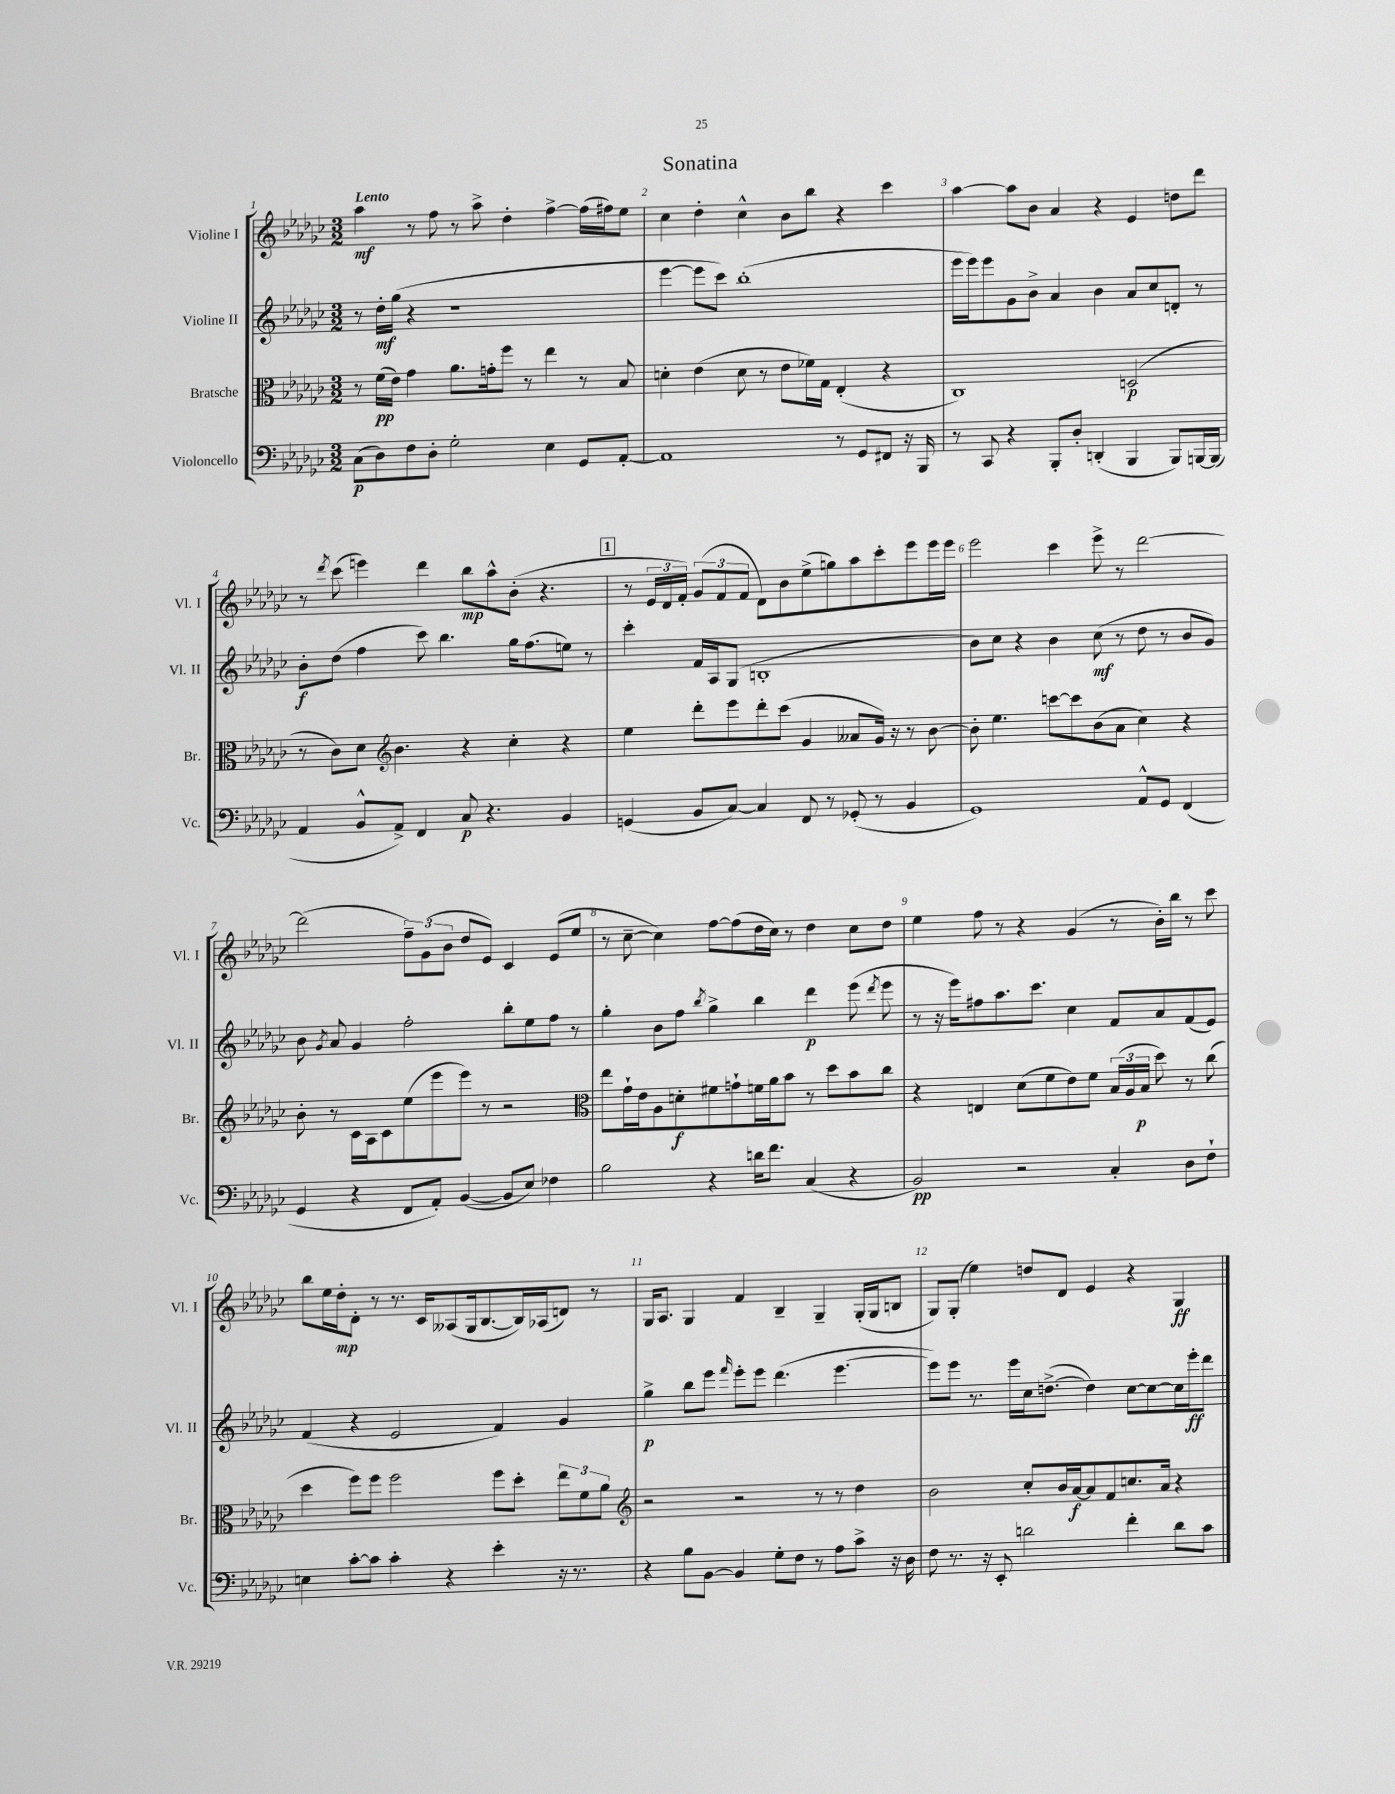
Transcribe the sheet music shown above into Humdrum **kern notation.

**kern	**dynam	**kern	**dynam	**kern	**dynam	**kern	**dynam
*part4	*part4	*part3	*part3	*part2	*part2	*part1	*part1
*staff4	*staff4	*staff3	*staff3	*staff2	*staff2	*staff1	*staff1
*I"Violoncello	*	*I"Bratsche	*	*I"Violine II	*	*I"Violine I	*
*I'Vc.	*	*I'Br.	*	*I'Vl. II	*	*I'Vl. I	*
*clefF4	*	*clefC3	*	*clefG2	*	*clefG2	*
*k[b-e-a-d-g-c-]	*	*k[b-e-a-d-g-c-]	*	*k[b-e-a-d-g-c-]	*	*k[b-e-a-d-g-c-]	*
*M3/2	*	*M3/2	*	*M3/2	*	*M3/2	*
=1	=1	=1	=1	=1	=1	=1	=1
!	!	!	!	!	!	!LO:TX:a:B:t=Lento	!
(8C-\L	p	8r	.	8r	.	4aa-\	mf
8D-\)	.	(16f\LL	pp	16dd-'\LL	mf	.	.
.	.	16e-\JJ)	.	(16gg-\JJ	.	.	.
8F\	.	4g-\	.	4r	.	8r	.
8D-'\J	.	.	.	.	.	8ff\	.
2G-'\	.	8.a-\L	.	1r	.	8r	.
.	.	.	.	.	.	8aa-^\	.
.	.	16gn'\k	.	.	.	.	.
.	.	8ff\J	.	.	.	4dd-'\	.
.	.	8r	.	.	.	.	.
4E-\	.	4ee-\	.	.	.	[4ff^\	.
8GG-/L	.	8r	.	.	.	(16ff\LL]	.
.	.	.	.	.	.	16ff#X\J)	.
[8AA-'/J	.	8B-/	.	.	.	8ee-\J	.
=2	=2	=2	=2	=2	=2	=2	=2
1AA-]	.	4dn'\	.	[4eee-\	.	4cc-\	.
.	.	(4e-\	.	8eee-\L]	.	4dd-'\	.
.	.	.	.	8ccc-\J)	.	.	.
.	.	8d\	.	(1bb-'	.	4cc-^^\	.
.	.	8r	.	.	.	.	.
.	.	8e-\L	.	.	.	8b-\L	.
.	.	16f-X\L)	.	.	.	8bb-\J	.
.	.	16G-\JJ	.	.	.	.	.
8r	.	(4E-'/	.	.	.	4r	.
8GG-/L	.	.	.	.	.	.	.
8FF#X/J	.	4r	.	.	.	4ccc-\	.
16r	.	.	.	.	.	.	.
16BBB-/	.	.	.	.	.	.	.
=3	=3	=3	=3	=3	=3	=3	=3
8r	.	1C-)	.	16eee-\LL	.	[4aa-\	.
.	.	.	.	16eee-\J)	.	.	.
8CC-/	.	.	.	8eee-\	.	.	.
4r	.	.	.	8g-\	.	8aa-\L]	.
.	.	.	.	8b-^\J	.	8b-\J	.
8BBB-'/L	.	.	.	4a-/	.	4a-/	.
8D-'/J	.	.	.	.	.	.	.
(4DDn'/	.	.	.	4b-\	.	4r	.
4BBB-/	.	(2Dn/	p	8a-/L	.	4e-/	.
.	.	.	.	8cc-/	.	.	.
8BBB-/L)	.	.	.	8dn'/J	.	8ddn\L	.
[16BBBn/L	.	.	.	8r	.	8ddd-\J	.
(16BBB/JJ]	.	.	.	.	.	.	.
!!LO:LB:g=z
=4	=4	=4	=4	=4	=4	=4	=4
4AA-/	.	8r	.	8b-'\L	f	8r	.
.	.	.	.	.	.	8qddd-/	.
.	.	8c-\L)	.	(8dd-\J	.	(8ccc-\	.
8BB-^^/L	.	8d-\J	.	4ff\	.	4eeen\)	.
*	*	*clefG2	*	*	*	*	*
8AA-^/J)	.	4.b-\	.	.	.	.	.
4FF/	.	.	.	8ccc-\)	.	4ddd-\	.
.	.	.	.	4.bb-\	.	.	.
8C-/	p	4r	.	.	.	8bb-\L	mp
4.r	.	.	.	.	.	8aa-^^\	.
.	.	4cc-'\	.	16gg-\KL	.	(8b-'\J	.
.	.	.	.	(8.ff\	.	.	.
.	.	.	.	.	.	4.r	.
4BB-/	.	4r	.	8een\J)	.	.	.
.	.	.	.	8r	.	.	.
!!LO:REH:place=s1:t=1
=5	=5	=5	=5	=5	=5	=5	=5
(4GGn/	.	4ee-\	.	4ccc-'\	.	8r	.
.	.	.	.	.	.	24e-/LL	.
.	.	.	.	.	.	24d-/	.
.	.	.	.	.	.	24f'/JJ)	.
8BB-/L	.	8ddd-'\L	.	16f/LL	.	(12g-/L	.
.	.	.	.	16A-/J	.	.	.
.	.	.	.	.	.	12f/	.
[8C-/J)	.	8eee-\	.	(8G-/J	.	.	.
.	.	.	.	.	.	12f/J	.
4C-/]	.	8ddd-'\	.	1Bn'	.	8d-\L)	.
.	.	(8ccc-\J	.	.	.	8b-\	.
8FF/	.	4g-/	.	.	.	(8ee-^\	.
8r	.	.	.	.	.	8ggn\)	.
(8GG-X'/	.	8a--X/L	.	.	.	8aa-\	.
8r	.	16g-/Jk)	.	.	.	8ccc-'\	.
.	.	16r	.	.	.	.	.
4BB-/	.	8r	.	.	.	8eee-\	.
.	.	[8b-\	.	.	.	16eee-\L	.
.	.	.	.	.	.	16eee-\JJ	.
=6	=6	=6	=6	=6	=6	=6	=6
1GG-)	.	8b-'\]	.	8b-\L)	.	2eee-\	.
.	.	4.ee-\	.	8cc-\J	.	.	.
.	.	.	.	4r	.	.	.
.	.	[8cccn\L	.	4b-\	.	4ccc-\	.
.	.	8ccc\]	.	.	.	.	.
.	.	(8b-\	.	(8cc-\	mf	8eee-^\	.
.	.	8a-\J	.	8r	.	8r	.
8AA-^^/L	.	4cc-\)	.	8dd-\	.	[2ddd-\	.
8GG-/J	.	.	.	8r	.	.	.
(4FF/	.	4r	.	8b-/L	.	.	.
.	.	.	.	8g-/J)	.	.	.
!!LO:LB:g=z
=7	=7	=7	=7	=7	=7	=7	=7
4GG-/	.	8b-'\	.	8b-\	.	(2ddd-\]	.
.	.	.	.	8qg-/	.	.	.
.	.	8r	.	8a-/	.	.	.
4r	.	16c-\LL	.	4g-/	.	.	.
.	.	16A-\J	.	.	.	.	.
.	.	8c-\	.	.	.	.	.
8FF/L	.	(8ee-\	.	2ff'\	.	12ff~\L)	.
.	.	.	.	.	.	(12g-\	.
8AA-'/J)	.	8eee-\	.	.	.	.	.
.	.	.	.	.	.	12b-\J	.
([4BB-/	.	8eee-\J)	.	.	.	8dd-/L	.
.	.	8r	.	.	.	8e-/J)	.
8BB-/L]	.	2r	.	8bb-'\L	.	4c-/	.
8E-/J)	.	.	.	8ee-\	.	.	.
4F-X\	.	.	.	8ff\J	.	(8e-/L	.
.	.	.	.	8r	.	8ee-/J	.
=8	=8	=8	=8	=8	=8	=8	=8
*	*	*clefC3	*	*	*	*	*
2B-\	.	8ee-\L	.	4gg-'\	.	8r	.
.	.	16g-`\L	.	.	.	[8cc-~\	.
.	.	16e-\J	.	.	.	.	.
.	.	8A-\	.	8b-\L	.	4cc-\])	.
.	.	8dn'\	f	8ff\J	.	.	.
.	.	.	.	8qbb-/	.	.	.
4r	.	8f#X\	.	4gg-^\	.	[8ff\L	.
.	.	8gn`\	.	.	.	(8ff\]	.
16dn\KL	.	16fn\L	.	4bb-\	.	16dd-\L	.
8.f\J	.	16a-\J	.	.	.	16cc-\JJ)	.
.	.	8b-\J	.	.	.	8r	.
(4C-/	.	8r	.	4ddd-\	p	4dd-\	.
.	.	8dd-\L	.	.	.	.	.
4r	.	8b-\	.	(8eee-\	.	8cc-\L	.
.	.	.	.	8qddd-/	.	.	.
.	.	8cc-\J	.	8eee-\	.	8dd-\J	.
=9	=9	=9	=9	=9	=9	=9	=9
2BB-/)	pp	4r	.	8r	.	4ee-\	.
.	.	.	.	16r	.	.	.
.	.	.	.	16eee-\KL)	.	.	.
.	.	4En/	.	8ff#X\	.	8ff\	.
.	.	.	.	8.aa-\	.	8r	.
2r	.	(8d-\L	.	.	.	4r	.
.	.	.	.	8.ccc-\J	.	.	.
.	.	8f\	.	.	.	.	.
.	.	8e-\)	.	4cc-\	.	(4g-/	.
.	.	8f\J	.	.	.	.	.
4C-'/	.	(24B-/LL	.	8f/L	.	8r	.
.	.	24A-/	.	.	.	.	.
.	.	24B-/JJ	p	.	.	.	.
.	.	8dd-\)	.	8a-/	.	16b-'\LL)	.
.	.	.	.	.	.	16bb-\JJ	.
8D-\L	.	8r	.	(8f/	.	8r	.
8F`\J	.	(8cc-\	.	8e-/J)	.	8ccc-\	.
!!LO:LB:g=z
=10	=10	=10	=10	=10	=10	=10	=10
4En\	.	4dd-\	.	(4f/	.	8bb-\L	.
.	.	.	.	.	.	16ee-\L	.
.	.	.	.	.	.	16dd-'\J	mp
[8c-'\L	.	8ff\L)	.	4r	.	8d-'\J	.
8c-\J]	.	8ff\J	.	.	.	8r	.
4c-'\	.	2ff\	.	2e-/	.	8.r	.
.	.	.	.	.	.	16c-/KL	.
4r	.	.	.	.	.	(8A--X/	.
.	.	.	.	.	.	16G-/k	.
.	.	.	.	.	.	[8.B-/	.
4e-'\	.	8ff\L	.	4f/)	.	.	.
.	.	8dd-'\J	.	.	.	16B-/L])	.
.	.	.	.	.	.	(16A-X/J	.
16r	.	12ee-\L	.	4g-/	.	8dn/J)	.
8.r	.	.	.	.	.	.	.
.	.	12f\	.	.	.	.	.
.	.	.	.	.	.	8r	.
.	.	12a-\J	.	.	.	.	.
=11	=11	=11	=11	=11	=11	=11	=11
*	*	*clefG2	*	*	*	*	*
4r	.	2r	.	4gg-^\	p	16G-/KL	.
.	.	.	.	.	.	8.A-/J	.
8B-\L	.	.	.	8bb-\L	.	4G-/	.
[8BB-\J	.	.	.	8eee-\J	.	.	.
.	.	.	.	16qqfff/	.	.	.
4BB-/]	.	2r	.	8eee-'\L	.	4f/	.
.	.	.	.	8eee-\J	.	.	.
8G-'\L	.	.	.	(4.ddd-\	.	4B-~/	.
8F\J	.	.	.	.	.	.	.
8r	.	8r	.	.	.	4G-~/	.
8A-\L	.	8r	.	[4.eee-\	.	.	.
8c-^\J	.	4dd-\	.	.	.	(16G-'/LL	.
.	.	.	.	.	.	16G-/J	.
16r	.	.	.	.	.	8Bn/J	.
16D-\	.	.	.	.	.	.	.
=12	=12	=12	=12	=12	=12	=12	=12
8F\	.	2b-\	.	8eee-\L])	.	8G-/L)	.
8.r	.	.	.	8eee-\J	.	(8G-'/J	.
.	.	.	.	8.r	.	4ee-\)	.
16r	.	.	.	.	.	.	.
8EE-'/	.	.	.	.	.	.	.
.	.	.	.	16eee-\LL	.	.	.
2dn\	.	8cc-'/L	.	16cc-\J	.	8ddn/L	.
.	.	.	.	([8.ddn^\J	.	.	.
.	.	16b-/L	.	.	.	8d-/J	.
.	.	[16a-/J	f	.	.	.	.
.	.	8a-/]	.	4dd\])	.	4e-/	.
.	.	8f/	.	.	.	.	.
4f'\	.	8.ccn/	.	[8cc-\L	.	4r	.
.	.	.	.	8cc-\_	.	.	.
.	.	16a-/Jk	.	.	.	.	.
8d\L	.	4r	.	16cc-\L]	.	4G-/	ff
.	.	.	.	16eee-'\J	ff	.	.
8c-\J	.	.	.	8ddd-\J	.	.	.
==	==	==	==	==	==	==	==
*-	*-	*-	*-	*-	*-	*-	*-
